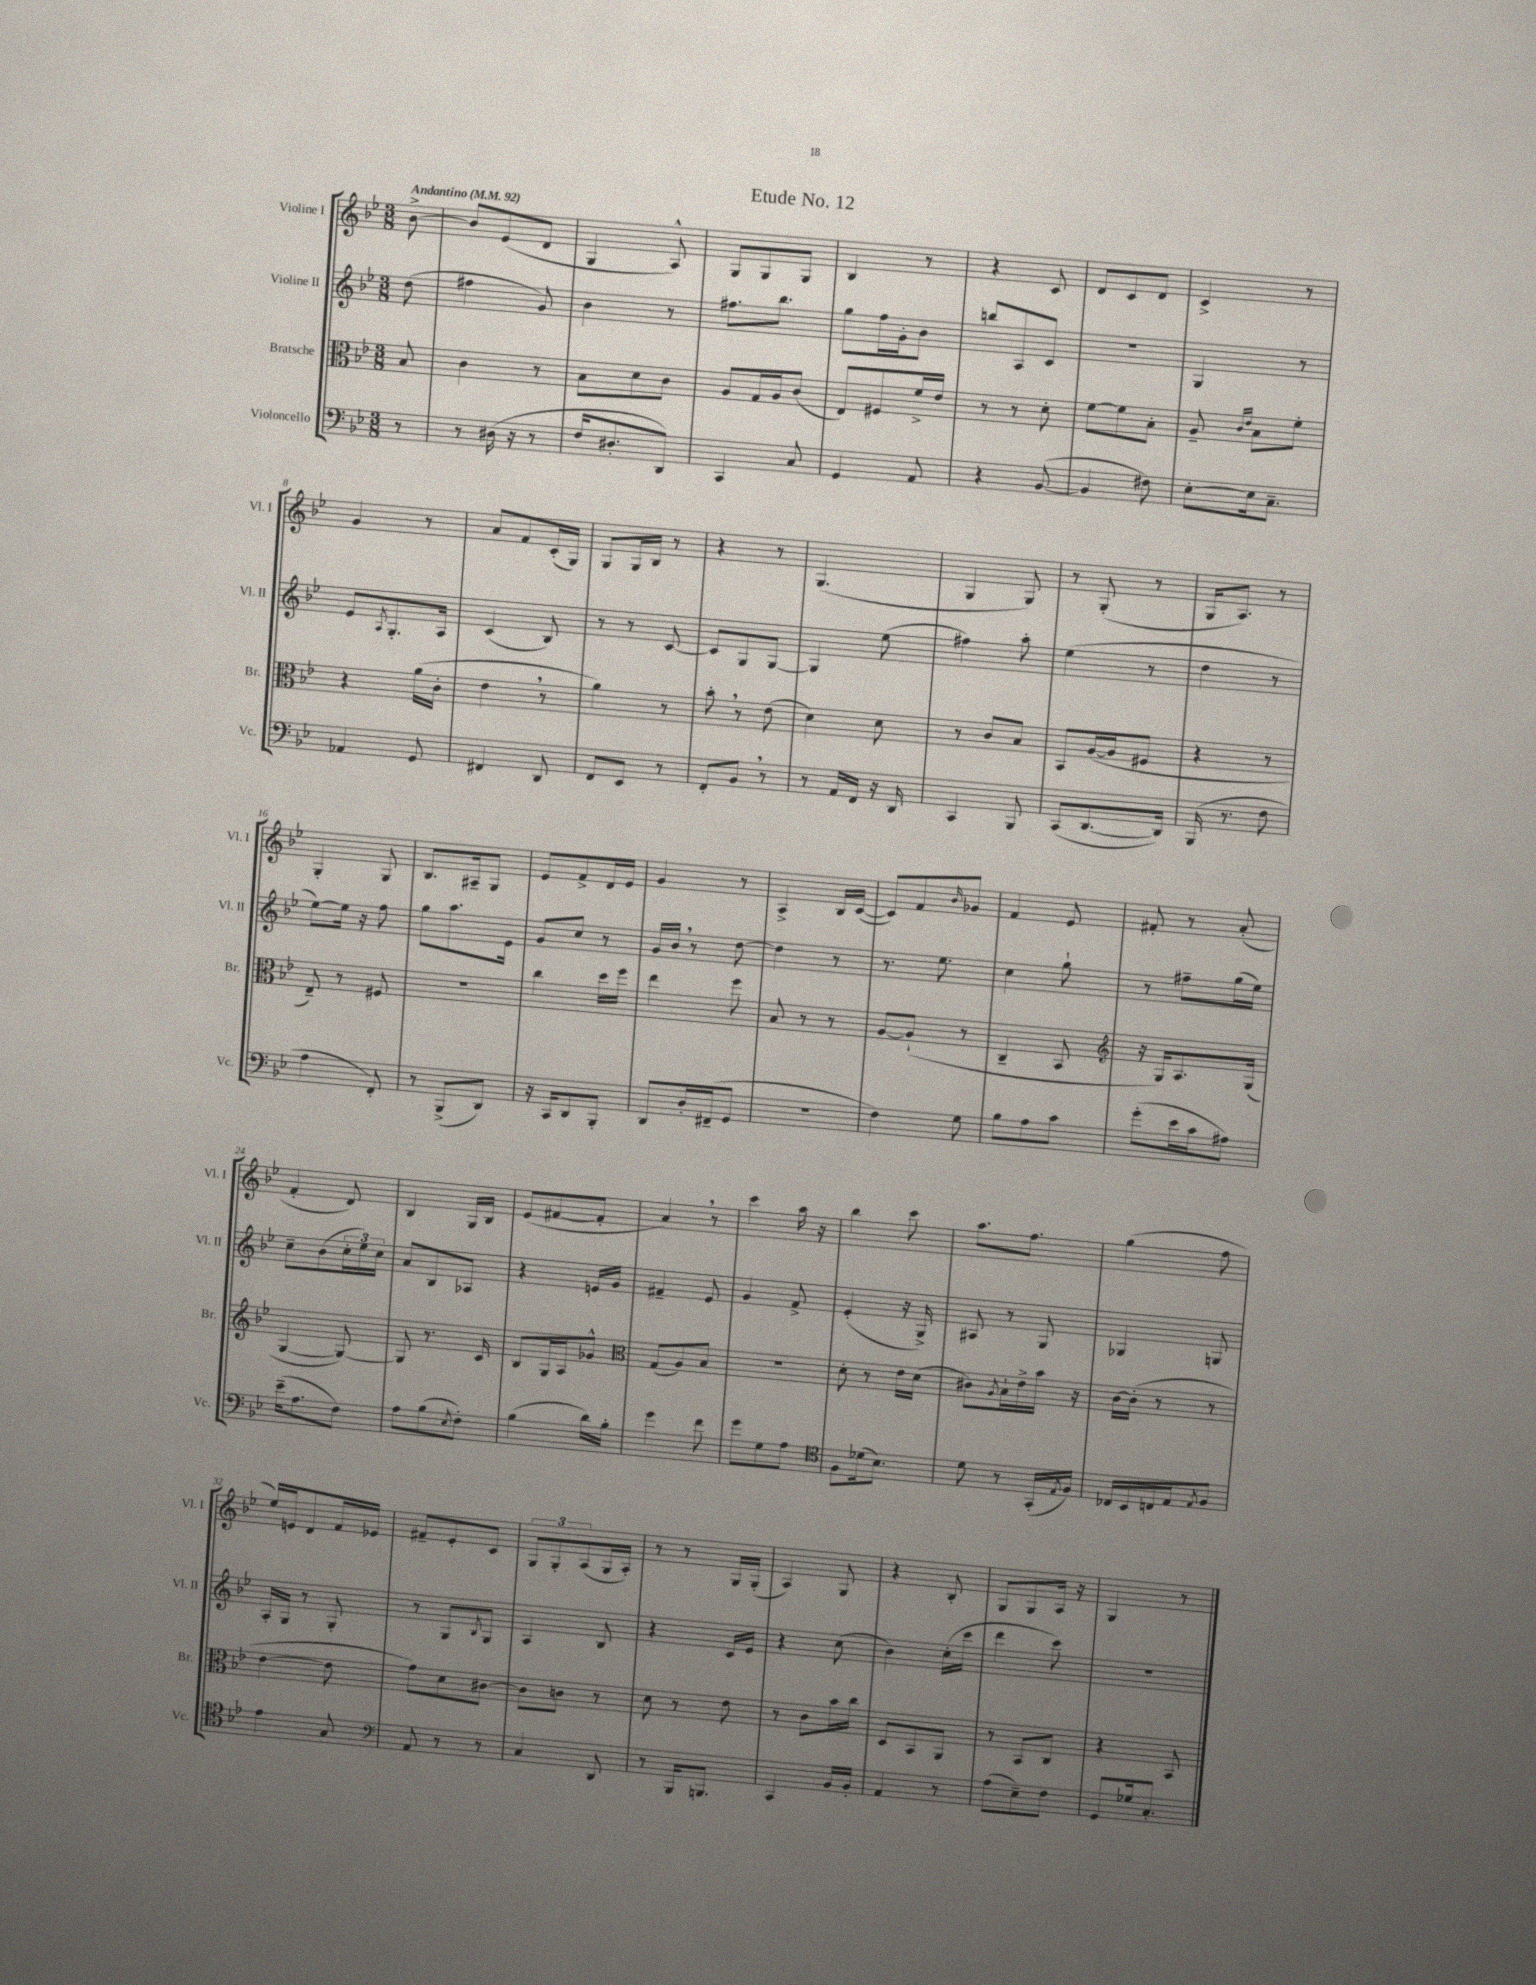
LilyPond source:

\header { title = "Etude No. 12" }
<<
\new StaffGroup <<
\new Staff = "s0" \with { instrumentName = "Violine I" shortInstrumentName = "Vl. I" } {
    \clef treble \key bes \major \numericTimeSignature \time 3/8 \partial 8 \tempo "Andantino" 4 = 92
    bes'8~-> |
    bes'8 ees'8( d'8 |
    g4 a8-^) |
    g8 g8 g8 |
    bes4 r8 |
    r4 c'8 |
    d'8 c'8 d'8 |
    c'4-> r8 |
    g'4 r8 |
    a'8 f'8 c'16-.( g16) |
    g8 g16 bes16 r8 |
    r4 r8 |
    g4.( |
    g4 g8) |
    r8 g8-.( r8 |
    g16 a8.) r8 |
    g4-. g8 |
    bes8. ais16-- g8 |
    ees'8 f'8-> d'16 ees'16 |
    g'4 r8 |
    a4-> bes16 c'16~( |
    c'8) f'8 \grace { bes'16 } ges'8 |
    f'4 ees'8 |
    fis'8-. r8 a'8-.( |
    f'4-. d'8) |
    bes4 g16 bes16 |
    ees'8( fis'8~ fis'8-. |
    a'4) \breathe r8 |
    c'''4 a''16 r16 |
    bes''4 c'''8 |
    a''8. f''8. |
    g''4( f''8 |
    ees''16) e'16 d'8 f'16 ees'16 |
    fis'8-- ees'8-. c'8 |
    \tuplet 3/2 { g8 g8-. a8( } g16 a16-.) |
    r8 r8 g16 g16-.( |
    a4) g8 |
    r4 bes8-. |
    g8 g8 a16 r16 |
    g4 r8 \bar "|." |
}
\new Staff = "s1" \with { instrumentName = "Violine II" shortInstrumentName = "Vl. II" } {
    \clef treble \key bes \major \numericTimeSignature \time 3/8 \partial 8
    d''8( |
    fis''4 g'8) |
    bes'4 r8 |
    fis''8. bes''8. |
    g''8 f''16 g'16-. bes'8 |
    b''8 a8 c'8 |
    R4. |
    g4 r8 |
    ees'8 \acciaccatura { a8 } g8.-. a16 |
    c'4( bes8) |
    r8 r8 c'8~ |
    c'8 g8 g8~ |
    g4 ees''8( |
    fis''4) a''8-. |
    ees''4( r8 |
    d''4 r8 |
    ees''8~) ees''16 r16 f''8 |
    g''8 a''8. ees'16 |
    g'8 c''8 r8 |
    g'16 bes'16 \breathe r8 d''8~ |
    d''4 r8 |
    r8. ees''8. |
    c''4 g''8-! |
    r8 fis''8-- g''16( ees''16) |
    c''8-- bes'8( \tuplet 3/2 { c''16-. ees''16) c''16 } |
    a'8 bes8 aes8 |
    r4 e'16 g'16 |
    fis'4-- ees'8 |
    g'4 f'8-> |
    ees'4-.( r16 g16->) |
    ais8 r8 g8 |
    ges4 g8 |
    a16-. g16 r8 g8-. |
    r8 g8 \acciaccatura { bes8 } g8 |
    a4 bes8 |
    r4 c'16 ees'16 |
    r4 c''8( |
    bes'4) c''16-.( c'''16 |
    d'''4 c'''8) |
    R4. \bar "|." |
}
\new Staff = "s2" \with { instrumentName = "Bratsche" shortInstrumentName = "Br." } {
    \clef alto \key bes \major \numericTimeSignature \time 3/8 \partial 8
    bes8 |
    c'4 r8 |
    bes8 d'8 c'8 |
    a8 g16 a16 c'8( |
    ees8) fis8 f'16-> ees'16 |
    r8 r8 d'8-. |
    f'8~ f'8 bes8-. |
    a8-- \grace { c'16 ees'16 } bes8 f'8-. |
    r4 a'16( c'16-. |
    ees'4 \breathe r8 |
    a'4) r8 |
    bes'8-. \breathe r8 ees'8( |
    d'4) d'8 |
    r8 c'8 bes8 |
    bes,8 a16~( a16 fis8 |
    r4 r8 |
    ees8--) r8 fis8 |
    R4. |
    c''4 d''16 f''16 |
    ees''4 f''8 |
    bes8 r8 r8 |
    a8~ a8-!( r8 |
    c4-- bes,8 |
    \clef treble r16 g16) a8. g16( |
    g4~ g8~) |
    g8 r8. c'16 |
    bes8 g16 a16 ges'8-^ |
    \clef alto g8( a8) bes8 |
    R4. |
    d'8-. r8 ees'16 d'16( |
    cis'8) \acciaccatura { a8 } bes16-! ees'16-> bes'16 r16 |
    c'16~ c'16-.( r8 r8 |
    ees'4~ ees'8 |
    g'8) d'8 cis'8~ |
    cis'8 c'8 r8 |
    d'8 r8 ees'8 |
    r8 c'8 bes'16 c''16 |
    d8 bes,8 a,8 |
    r8 bes,8 c8 |
    r4 bes,8 \bar "|." |
}
\new Staff = "s3" \with { instrumentName = "Violoncello" shortInstrumentName = "Vc." } {
    \clef bass \key bes \major \numericTimeSignature \time 3/8 \partial 8
    r8 |
    r8 dis16( r16 r8 |
    f16 dis8.-. d,8) |
    c,4 c8 |
    g,4 a,8 |
    r4 bes,8~( |
    bes,4 fis8) |
    ees8~-. ees16 c8.-- |
    aes,4 g,8 |
    fis,4 d,8 |
    f,8 ees,8 r8 |
    f,8-. bes,8 \breathe r8 |
    r8 a,16 f,16 r16 d,16 |
    c,4 bes,,8 |
    c,8( d,8.~ d,16) |
    bes,,16( r8. f8 |
    a4 f,8-.) |
    r8 bes,,8->( d,8) |
    r16 c,16 d,8 bes,,8-. |
    d,8 d16-. fis,16--( g,8 |
    R4. |
    f4) g8 |
    bes8 a8 c'8 |
    g'8-.( ees'16 c'16 ais8) |
    ees'16--( a8. f8) |
    a8 bes8( \acciaccatura { ees8 } f8-.) |
    bes4( d'16) bes16-. |
    g'4 f'8 |
    g'8 g8 a8 |
    \clef tenor f8 des'16( bes8.) |
    d'8 r8 g,16-.( \acciaccatura { ees8 } f16) |
    ces16 bes,16 c16 ees16 \acciaccatura { ees8 } f8 |
    ees'4 g8 |
    \clef bass a,8 r8 r8 |
    c4 d,8 |
    r8 bes,,16 b,,8. |
    c,4 bes,16 bes,16-. |
    a,4 r8 |
    a8( ees8--) f8 |
    g,8 ges16 c8.-. \bar "|." |
}
>>
>>
